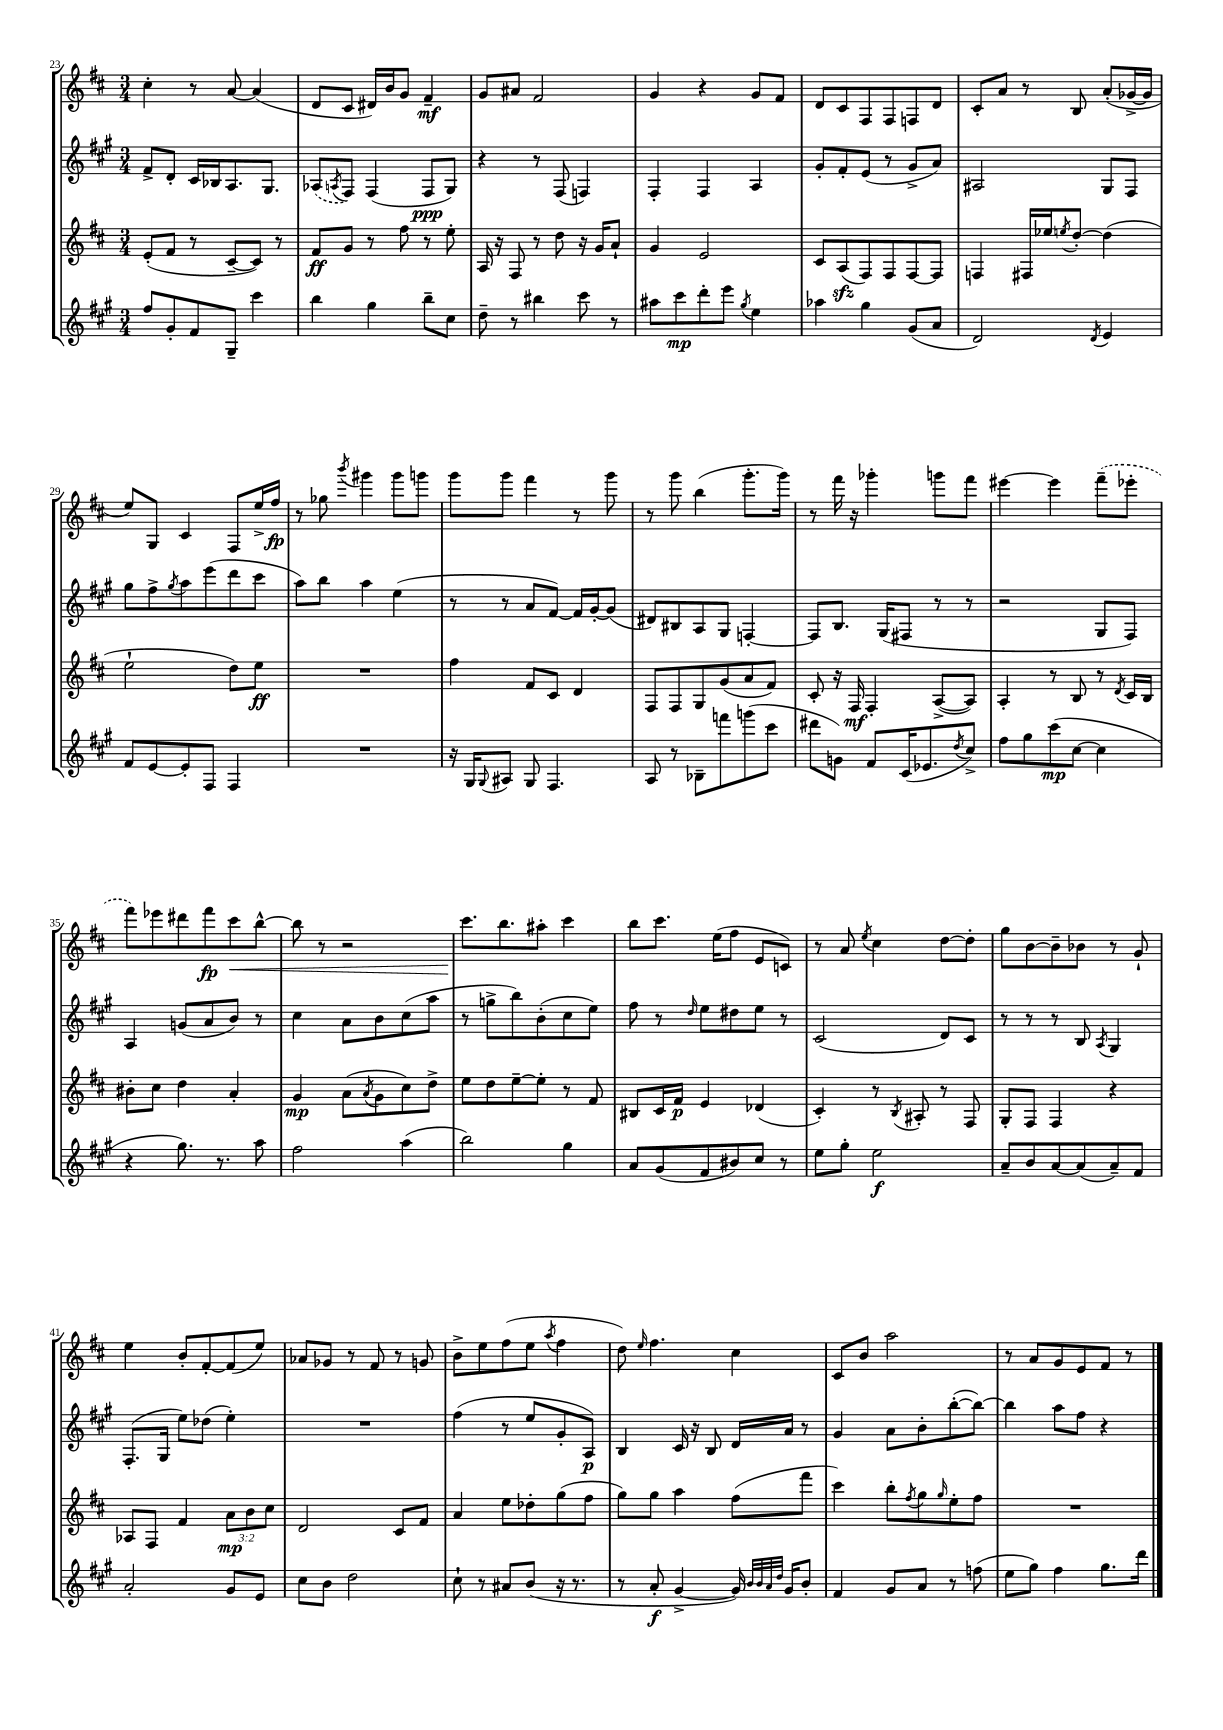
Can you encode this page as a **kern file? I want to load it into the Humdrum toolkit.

**kern	**dynam	**kern	**dynam	**kern	**dynam	**kern	**dynam
*part4	*part4	*part3	*part3	*part2	*part2	*part1	*part1
*staff4	*staff4	*staff3	*staff3	*staff2	*staff2	*staff1	*staff1
*clefG2	*	*clefG2	*	*clefG2	*	*clefG2	*
*k[f#c#g#]	*	*k[f#c#]	*	*k[f#c#g#]	*	*k[f#c#]	*
*M3/4	*	*M3/4	*	*M3/4	*	*M3/4	*
=23	=23	=23	=23	=23	=23	=23	=23
8ff#/L	.	(8e'/L	.	8f#^/L	.	4cc#'\	.
8g#'/	.	8f#/J	.	8d'/J	.	.	.
8f#/	.	8r	.	16c#/LL	.	8r	.
.	.	.	.	16B-X/J	.	.	.
8G#~/J	.	[8c#~/L	.	8.A/	.	[8a/	.
4ccc#\	.	8c#/J])	.	.	.	(4a/]	.
.	.	.	.	8.G#/J	.	.	.
.	.	8r	.	.	.	.	.
=24	=24	=24	=24	=24	=24	=24	=24
4bb\	.	8f#/L	ff	(8A-X/L	.	8d/L	.
.	.	.	.	8qAn/	.	.	.
.	.	8g/J	.	8F#/J)	.	8c#/J	.
4gg#\	.	8r	.	(4F#/	.	16d#X/LL)	.
.	.	.	.	.	.	16b/J	.
.	.	8ff#\	.	.	.	8g/J	.
8bb~\L	.	8r	.	8F#/L	ppp	4f#~/	mf
8cc#\J	.	8ee'\	.	8G#/J)	.	.	.
=25	=25	=25	=25	=25	=25	=25	=25
8dd~\	.	16A/	.	4r	.	8g/L	.
.	.	16r	.	.	.	.	.
8r	.	8F#/	.	.	.	8a#X/J	.
4bb#X\	.	8r	.	8r	.	2f#/	.
.	.	8dd\	.	(8F#/	.	.	.
8ccc#\	.	16r	.	4Fn/)	.	.	.
.	.	16g/KL	.	.	.	.	.
8r	.	8a`/J	.	.	.	.	.
=26	=26	=26	=26	=26	=26	=26	=26
8aa#X\L	.	4g/	.	4F#'/	.	4g/	.
8ccc#\	mp	.	.	.	.	.	.
8ddd'\	.	2e/	.	4F#/	.	4r	.
8eee\J	.	.	.	.	.	.	.
8qgg#/	.	.	.	.	.	.	.
4ee\	.	.	.	4A/	.	8g/L	.
.	.	.	.	.	.	8f#/J	.
=27	=27	=27	=27	=27	=27	=27	=27
4aa-X\	.	8c#/L	.	8g#'/L	.	8d/L	.
.	.	(8Azz/	.	8f#'/	.	8c#/	.
4gg#\	.	8F#/)	.	(8e/J	.	8F#/	.
.	.	8F#/	.	8r	.	8F#/	.
(8g#/L	.	[8F#/	.	8g#^/L	.	8Fn/	.
8a/J	.	8F#/J]	.	8a/J)	.	8d/J	.
=28	=28	=28	=28	=28	=28	=28	=28
2d/)	.	4Fn/	.	2A#X/	.	8c#'/L	.
.	.	.	.	.	.	8a/J	.
.	.	16F#X/LL	.	.	.	8r	.
.	.	16ee-X/J	.	.	.	.	.
.	.	8qeen/	.	.	.	.	.
.	.	[8dd'/J	.	.	.	8B/	.
8qd/	.	.	.	.	.	.	.
4e/	.	(4dd\]	.	8G#/L	.	(8a'/L	.
.	.	.	.	8F#/J	.	[16g-X^/L	.
.	.	.	.	.	.	16g-/JJ]	.
!!LO:LB:g=z
=29	=29	=29	=29	=29	=29	=29	=29
8f#/L	.	2ee`\	.	8gg#\L	.	8ee/L)	.
[8e/	.	.	.	8ff#^\	.	8G/J	.
.	.	.	.	8qgg#/	.	.	.
8e'/]	.	.	.	8aa\	.	4c#/	.
8F#/J	.	.	.	(8eee\	.	.	.
4F#/	.	8dd\L)	.	8ddd\	.	8F#/L	.
.	.	8ee\J	ff	8ccc#\J	.	16ee^/L	.
.	.	.	.	.	.	16ff#/JJ	fp
=30	=30	=30	=30	=30	=30	=30	=30
2.r	.	2.r	.	8aa\L)	.	8r	.
.	.	.	.	8bb\J	.	8gg-X\	.
.	.	.	.	.	.	8qbbb/	.
.	.	.	.	4aa\	.	4ggg#X\	.
.	.	.	.	(4ee\	.	8ggg#\L	.
.	.	.	.	.	.	8gggn\J	.
=31	=31	=31	=31	=31	=31	=31	=31
16r	.	4ff#\	.	8r	.	8ggg\L	.
16G#/KL	.	.	.	.	.	.	.
8qqG#/	.	.	.	.	.	.	.
8A#X/J	.	.	.	8r	.	8ggg\J	.
8G#/	.	8f#/L	.	8a/L	.	4fff#\	.
4.F#/	.	8c#/J	.	[8f#/J)	.	.	.
.	.	4d/	.	16f#/LL]	.	8r	.
.	.	.	.	[16g#'/J	.	.	.
.	.	.	.	(8g#/J]	.	8ggg\	.
=32	=32	=32	=32	=32	=32	=32	=32
8A/	.	8F#/L	.	8d#X/L)	.	8r	.
8r	.	8F#/	.	8B#X/	.	8ggg\	.
8B-X~\L	.	8G/	.	8A/	.	(4bb\	.
8fffn\	.	(8g/	.	8G#/J	.	.	.
(8gggn\	.	8a/	.	[4Fn'/	.	8.ggg'\L	.
8ccc#\J	.	8f#/J)	.	.	.	.	.
.	.	.	.	.	.	16ggg\Jk)	.
=33	=33	=33	=33	=33	=33	=33	=33
8ddd#X\L	.	8c#'/	.	8F/L]	.	8r	.
8gn\J)	.	16r	.	8.B/J	.	16fff#\	.
.	.	16F#/	mf	.	.	16r	.
8f#/L	.	4F#'/	.	.	.	4ggg-X'\	.
.	.	.	.	(16G#/KL	.	.	.
(16c#/K	.	.	.	8F#X/J	.	.	.
8.e-X/	.	.	.	.	.	.	.
.	.	([8A^/L	.	8r	.	8gggn\L	.
8qdd/	.	.	.	.	.	.	.
8cc#^/J)	.	8A/J])	.	8r	.	8fff#\J	.
=34	=34	=34	=34	=34	=34	=34	=34
8ff#\L	.	4A'/	.	2r	.	[4eee#X\	.
8gg#\	.	.	.	.	.	.	.
(8ccc#\	mp	8r	.	.	.	4eee#\]	.
[8cc#\J	.	8B/	.	.	.	.	.
4cc#\]	.	8r	.	8G#/L	.	(8fff#~\L	.
.	.	8qd/	.	.	.	.	.
.	.	16c#/LL	.	8F#/J)	.	8eee-X'\J	.
.	.	16B/JJ	.	.	.	.	.
!!LO:LB:g=z
=35	=35	=35	=35	=35	=35	=35	=35
4r	.	8b#X'\L	.	4A/	.	8fff#\L)	.
.	.	8cc#\J	.	.	.	8eee-X\	.
8.gg#\)	.	4dd\	.	(8gn/L	.	8ddd#X\	.
.	.	.	.	8a/	.	8fff#\	fp
8.r	.	.	.	.	.	.	.
!	!	!	!	!	!	!	!LO:HP:b
.	.	4a'/	.	8b/J)	.	8ccc#\	<
8aa\	.	.	.	8r	.	[8bb^^\J	.
=36	=36	=36	=36	=36	=36	=36	=36
2ff#\	.	4g/	mp	4cc#\	.	8bb\]	.
.	.	.	.	.	.	8r	.
.	.	(8a\L	.	8a\L	.	2r	.
.	.	8qa/	.	.	.	.	.
.	.	8g\	.	8b\	.	.	.
(4aa\	.	8cc#\)	.	(8cc#\	.	.	.
.	.	8dd^\J	.	8aa\J	.	.	.
=37	=37	=37	=37	=37	=37	=37	=37
2bb\)	.	8ee\L	.	8r	.	8.ccc#\L	.
.	.	8dd\	.	8ggn^\L	.	.	.
.	.	.	.	.	.	8.bb\	[
.	.	[8ee~\	.	8bb\)	.	.	.
.	.	8ee'\J]	.	(8b'\	.	8aa#X'\J	.
4gg#\	.	8r	.	8cc#\	.	4ccc#\	.
.	.	8f#/	.	8ee\J)	.	.	.
=38	=38	=38	=38	=38	=38	=38	=38
8a/L	.	8B#X/L	.	8ff#\	.	8bb\L	.
(8g#/	.	16c#/L	.	8r	.	8.ccc#\J	.
.	.	16f#/JJ	p	.	.	.	.
.	.	.	.	16qqdd/	.	.	.
8f#/	.	4e/	.	8ee\L	.	.	.
.	.	.	.	.	.	(16ee\KL	.
8b#X/)	.	.	.	8dd#X\	.	8ff#\J	.
8cc#/J	.	(4d-X/	.	8ee\J	.	8e/L	.
8r	.	.	.	8r	.	8cn/J)	.
=39	=39	=39	=39	=39	=39	=39	=39
8ee\L	.	4c#'/)	.	(2c#/	.	8r	.
8gg#'\J	.	.	.	.	.	8a/	.
.	.	.	.	.	.	8qee/	.
2ee\	f	8r	.	.	.	4cc#\	.
.	.	8qB/	.	.	.	.	.
.	.	8A#X'/	.	.	.	.	.
.	.	8r	.	8d/L)	.	[8dd\L	.
.	.	8F#/	.	8c#/J	.	8dd'\J]	.
=40	=40	=40	=40	=40	=40	=40	=40
8a~/L	.	8G'/L	.	8r	.	8gg\L	.
8b/	.	8F#/J	.	8r	.	[8b\	.
[8a/	.	4F#/	.	8r	.	8b~\]	.
(8a/]	.	.	.	8B/	.	8b-X\J	.
.	.	.	.	8qA/	.	.	.
8a~/)	.	4r	.	4G#/	.	8r	.
8f#/J	.	.	.	.	.	8g`/	.
!!LO:LB:g=z
=41	=41	=41	=41	=41	=41	=41	=41
2a'/	.	8A-X/L	.	(8.F#'/L	.	4ee\	.
.	.	8F#/J	.	.	.	.	.
.	.	.	.	16G#/Jk	.	.	.
.	.	4f#/	.	8ee\L)	.	8b'/L	.
.	.	.	.	(8dd-X\J	.	[8f#'/	.
8g#/L	.	12a\L	mp	4ee'\)	.	(8f#/]	.
.	.	12b\	.	.	.	.	.
8e/J	.	.	.	.	.	8ee/J)	.
.	.	12cc#\J	.	.	.	.	.
=42	=42	=42	=42	=42	=42	=42	=42
8cc#\L	.	2d/	.	2.r	.	8a-X/L	.
8b\J	.	.	.	.	.	8g-X/J	.
2dd\	.	.	.	.	.	8r	.
.	.	.	.	.	.	8f#/	.
.	.	8c#/L	.	.	.	8r	.
.	.	8f#/J	.	.	.	8gn/	.
=43	=43	=43	=43	=43	=43	=43	=43
8cc#`\	.	4a/	.	(4ff#\	.	8b^\L	.
8r	.	.	.	.	.	8ee\	.
8a#X/L	.	8ee\L	.	8r	.	(8ff#\	.
(8b/J	.	8dd-X'\	.	8ee/L	.	8ee\J	.
.	.	.	.	.	.	8qaa/	.
16r	.	(8gg\	.	8g#'/	.	4ff#\	.
8.r	.	.	.	.	.	.	.
.	.	8ff#\J	.	8A/J)	p	.	.
=44	=44	=44	=44	=44	=44	=44	=44
8r	.	8gg\L)	.	4B/	.	8dd\)	.
.	.	.	.	.	.	16qqee/	.
8a'/	f	8gg\J	.	.	.	4.ff#\	.
[4g#^/	.	4aa\	.	16c#/	.	.	.
.	.	.	.	16r	.	.	.
.	.	.	.	8B/	.	.	.
16g#/])	.	(8ff#\L	.	16d/LL	.	4cc#\	.
32qqb/LLL	.	.	.	.	.	.	.
32qqb/	.	.	.	.	.	.	.
32qqa/	.	.	.	.	.	.	.
32qqdd/JJJ	.	.	.	.	.	.	.
16g#/KL	.	.	.	16a/JJ	.	.	.
8b'/J	.	8fff#\J	.	8r	.	.	.
=45	=45	=45	=45	=45	=45	=45	=45
4f#/	.	4ccc#\)	.	4g#/	.	8c#/L	.
.	.	.	.	.	.	8b/J	.
8g#/L	.	8bb'\L	.	8a\L	.	2aa\	.
.	.	8qff#/	.	.	.	.	.
8a/J	.	8gg\	.	8b'\	.	.	.
.	.	16qqgg/	.	.	.	.	.
8r	.	8ee'\	.	([8bb'\	.	.	.
(8ffn\	.	8ff#\J	.	8bb\J_)	.	.	.
=46	=46	=46	=46	=46	=46	=46	=46
8ee\L	.	2.r	.	4bb\]	.	8r	.
8gg#\J)	.	.	.	.	.	8a/L	.
4ff#\	.	.	.	8aa\L	.	8g/	.
.	.	.	.	8ff#\J	.	8e/	.
8.gg#\L	.	.	.	4r	.	8f#/J	.
.	.	.	.	.	.	8r	.
16ddd\Jk	.	.	.	.	.	.	.
==	==	==	==	==	==	==	==
*-	*-	*-	*-	*-	*-	*-	*-
